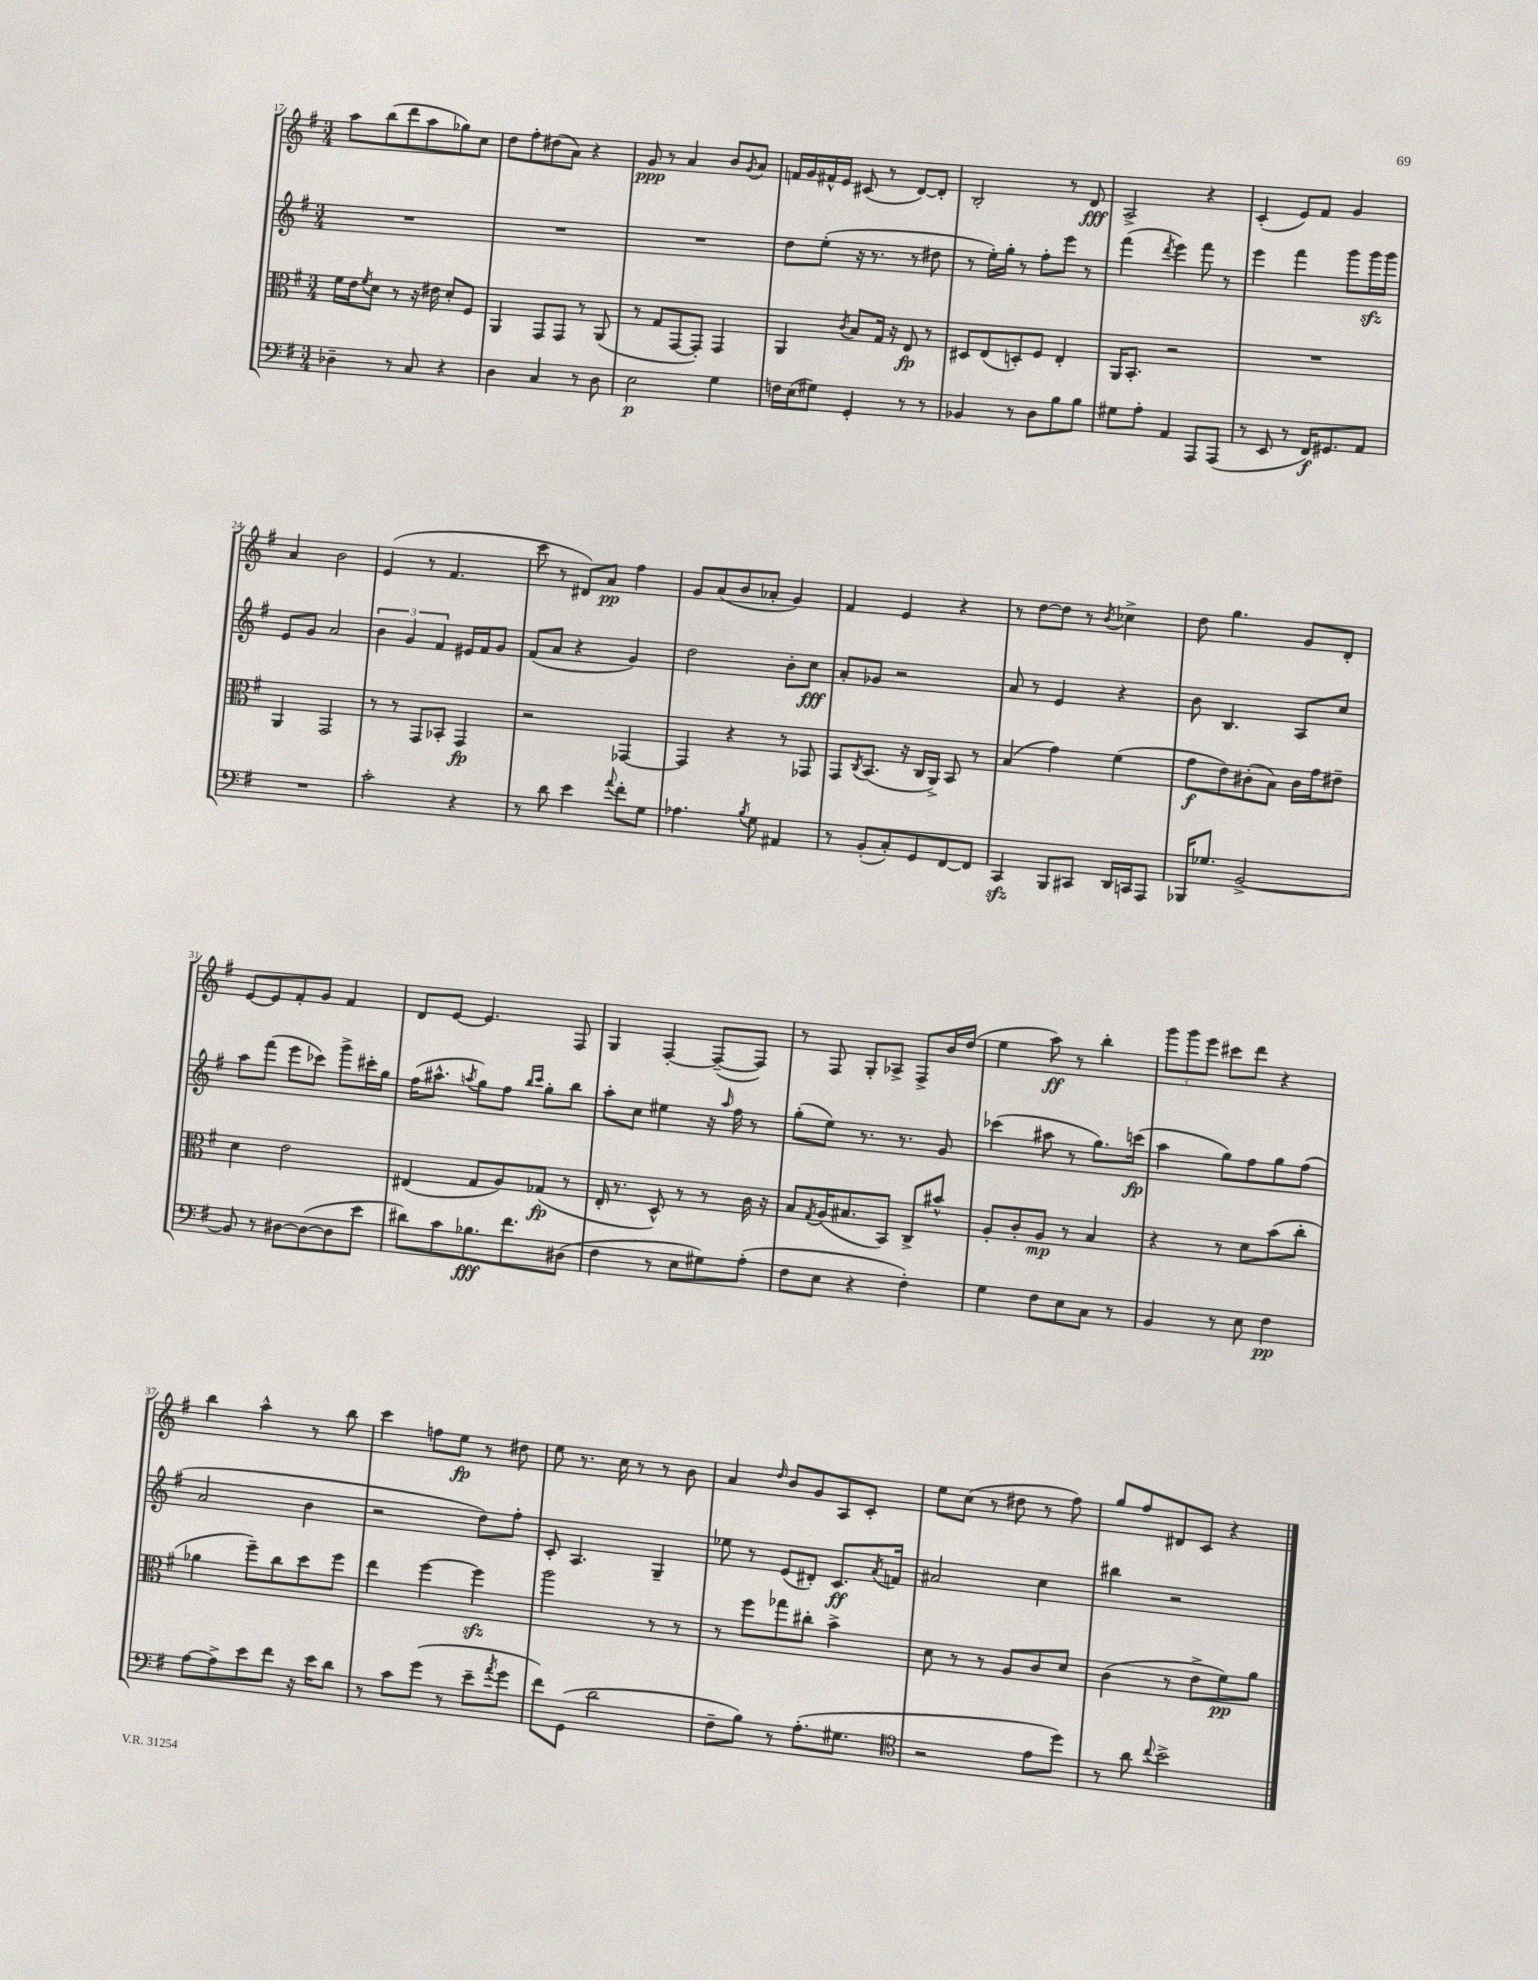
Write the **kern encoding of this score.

**kern	**kern	**kern	**kern
*staff4	*staff3	*staff2	*staff1
*clefF4	*clefC3	*clefG2	*clefG2
*k[f#]	*k[f#]	*k[f#]	*k[f#]
*M3/4	*M3/4	*M3/4	*M3/4
4D-~	16f#	2.r	8aa
.	16e	.	.
.	8qf#	.	.
.	8d	.	(8bb
8r	8r	.	8ddd
8C	16r	.	8aa
.	16e#	.	.
4r	8d'	.	8gg-)
.	8F#	.	8cc
=	=	=	=
4D	4AA	2.r	8dd
.	.	.	8ff#'
4C	8GG	.	(8dd#
.	8GG	.	8a)
8r	8r	.	4r
8D	(8AA	.	.
=	=	=	=
2E	8r	2.r	8g
.	8G	.	8r
.	[8GG	.	4a
.	8GG'])	.	.
4G	4GG	.	8b
.	.	.	8qg
.	.	.	8a
=	=	=	=
16F	4AA	8dd	16f
(16E	.	.	16g
8G#)	.	(8ee'	16f#^^
.	.	.	16e
.	8qc	.	.
4GG'	8B	16r	(8c#
.	.	8.r	.
.	16G	.	8r
.	16r	.	.
8r	8E	8r	[8d)
8r	8r	8dd#	8d']
=	=	=	=
4BB-	8D#	8r	2B'
.	(8E	16ee')	.
.	.	16gg'	.
8r	8D')	8r	.
8D	8F#	8ff#'	.
8B	4E'	8eee	8r
8B	.	8r	8d
=	=	=	=
8G#	16AA	(4fff#	2A^
.	8.BB'	.	.
8A'	.	.	.
.	.	8qddd	.
4AA	2r	4eee)	.
8AAA	.	8fff#	4r
(8AAA	.	8r	.
=	=	=	=
8r	2.r	4eee	(4c'
8EE	.	.	.
8r	.	4fff#	8e)
16FF#)	.	.	8f#
8.GG#	.	.	.
.	.	8ggg	4g
8AA	.	16ggg	.
.	.	16ggg	.
=	=	=	=
2.r	4AA	8e	4a
.	.	8g	.
.	2GG	2a	2b
=	=	=	=
2c'	8r	6b	(4e
.	8r	.	.
.	.	6g	.
.	8GG	.	8r
.	.	6f#	.
.	8BB-'	.	4.f#
4r	4GG	16e#	.
.	.	16f#	.
.	.	8g	.
=	=	=	=
8r	2r	(8f#	8ccc
8d	.	8a	8r
4e	.	4r	8d#)
.	.	.	8a
8qqa	.	.	.
8f#'	[4GG-	4g)	4ff#
8G	.	.	.
=	=	=	=
4.A-	4GG-]	2dd	8g
.	.	.	(8a
.	4r	.	8b
8qB	.	.	.
8G	.	.	8a-'
4AA#	8r	8b'	4g)
.	8GG-	8cc	.
=	=	=	=
8r	8GG	8a'	4f#
.	8qC	.	.
(8BB'	(8.BB	8g-	.
8C')	.	2r	4e
.	16r	.	.
8GG	16C	.	.
.	16AA^)	.	.
[8FF#	8BB	.	4r
8FF#]	8r	.	.
=	=	=	=
4CC	(4B	8a	8r
.	.	8r	[8dd
8BBB	4g)	4e	8dd]
8CC#	.	.	8r
.	.	.	8qb
16DD	(4f#	4r	4cc-^
16CC	.	.	.
8AAA	.	.	.
=	=	=	=
16BBB-	8g	8b	8dd
8.G-	.	.	.
.	8e)	4.B	4.gg
[2BB^	(8c#'	.	.
.	8B)	.	.
.	16c#	8A	8g
.	16g	.	.
.	8e#~	8cc	8d'
=	=	=	=
8BB]	4d	8aa	[8e
8r	.	(8fff#	8e]
[8D#	2e	8eee	8f#'
(8D#_	.	8ccc-)	8g
8D#]	.	8ggg^	4f#
8e	.	16ccc#'	.
.	.	16gg	.
=	=	=	=
8d#)	(4E#	(16ff#	8d
.	.	8.aa#^^	.
8c	.	.	[8e
.	.	8qaa	.
8.B-	8G	8gg)	4.e]
.	8A)	8ff#	.
8.f#	.	.	.
.	.	16qqbb	.
.	.	16qqccc	.
.	(8G-	8gg'	.
(8D#	8r	8bb	8F#
=	=	=	=
4F#	16E'	8aa'	4G
.	8.r	.	.
.	.	8cc	.
8r	8D^^)	4ee#	[4F#'
8E	8r	.	.
8G#)	8r	16r	(8F#~_
.	.	16qqaa	.
.	.	16ff#	.
(8A'	16c	8r	8F#])
.	16r	.	.
=	=	=	=
8F#	8B	(8gg'	8r
.	8qG	.	.
8E	(16A	8ee)	8F#
.	8.B#	.	.
4r	.	8.r	8G'
.	8BB)	.	8A-^
.	.	8.r	.
4F#')	8C^	.	8F#^
.	8b#^^	8g	16b
.	.	.	(16dd
=	=	=	=
4G	8A'	(4ccc-	4ee
.	8c'	.	.
8F#	8A	8aa#	8aa)
8E	8r	8r	8r
8C	4B	8.gg)	4bb'
8r	.	.	.
.	.	(16ccc	.
=	=	=	=
4BB	4r	4aa	12ggg
.	.	.	12ggg
.	.	.	12eee
8r	8r	8gg)	8ccc#
8E	8d	8ff#	8ddd
4F#	(8b	8gg	4r
.	8cc'	(8ff#	.
=	=	=	=
[8A	4a-	2a	4bb
8A^]	.	.	.
8e	8ff#~)	.	4aa^^
8f#	8cc	.	.
16r	8dd	4b	8r
16e	.	.	.
8d	8ff#	.	8bb
=	=	=	=
8r	4ee	2r	4ccc
8c	.	.	.
(8g	[4ff#	.	8ff
8r	.	.	8ee
8e~	4ff#]	8dd)	8r
8qa	.	.	.
8g	.	8ff#'	8dd#
=	=	=	=
8f#)	2aa	8c'	8ee
(8GG	.	4.A	8.r
2d	.	.	.
.	.	.	16cc
.	.	.	8r
.	8r	4G~	8r
.	8r	.	8b
=	=	=	=
8F#~	8r	8ee-	4a
8B)	8ff#	8r	.
.	.	.	16qqdd
8r	8gg-	(8e	8b
(8.A'	8cc#'	8d#')	8g
.	4b^	8.c	8A
8.G#	.	.	.
.	.	.	8c'
.	.	8qa	.
.	.	16f	.
=	=	=	=
*clefC4	*	*	*
2r	8d	2a#	8ee
.	8r	.	(8cc
.	8r	.	8r
.	8A	.	8dd#
8e	8c	4cc	8r
8dd)	8d	.	8ff#)
=	=	=	=
8r	(4c	4bb#	8gg
8a	.	.	8ff#
8qqcc	.	.	.
2b^	8r	2r	8d#
.	8e^	.	8c
.	8f#)	.	4r
.	8a	.	.
==	==	==	==
*-	*-	*-	*-
